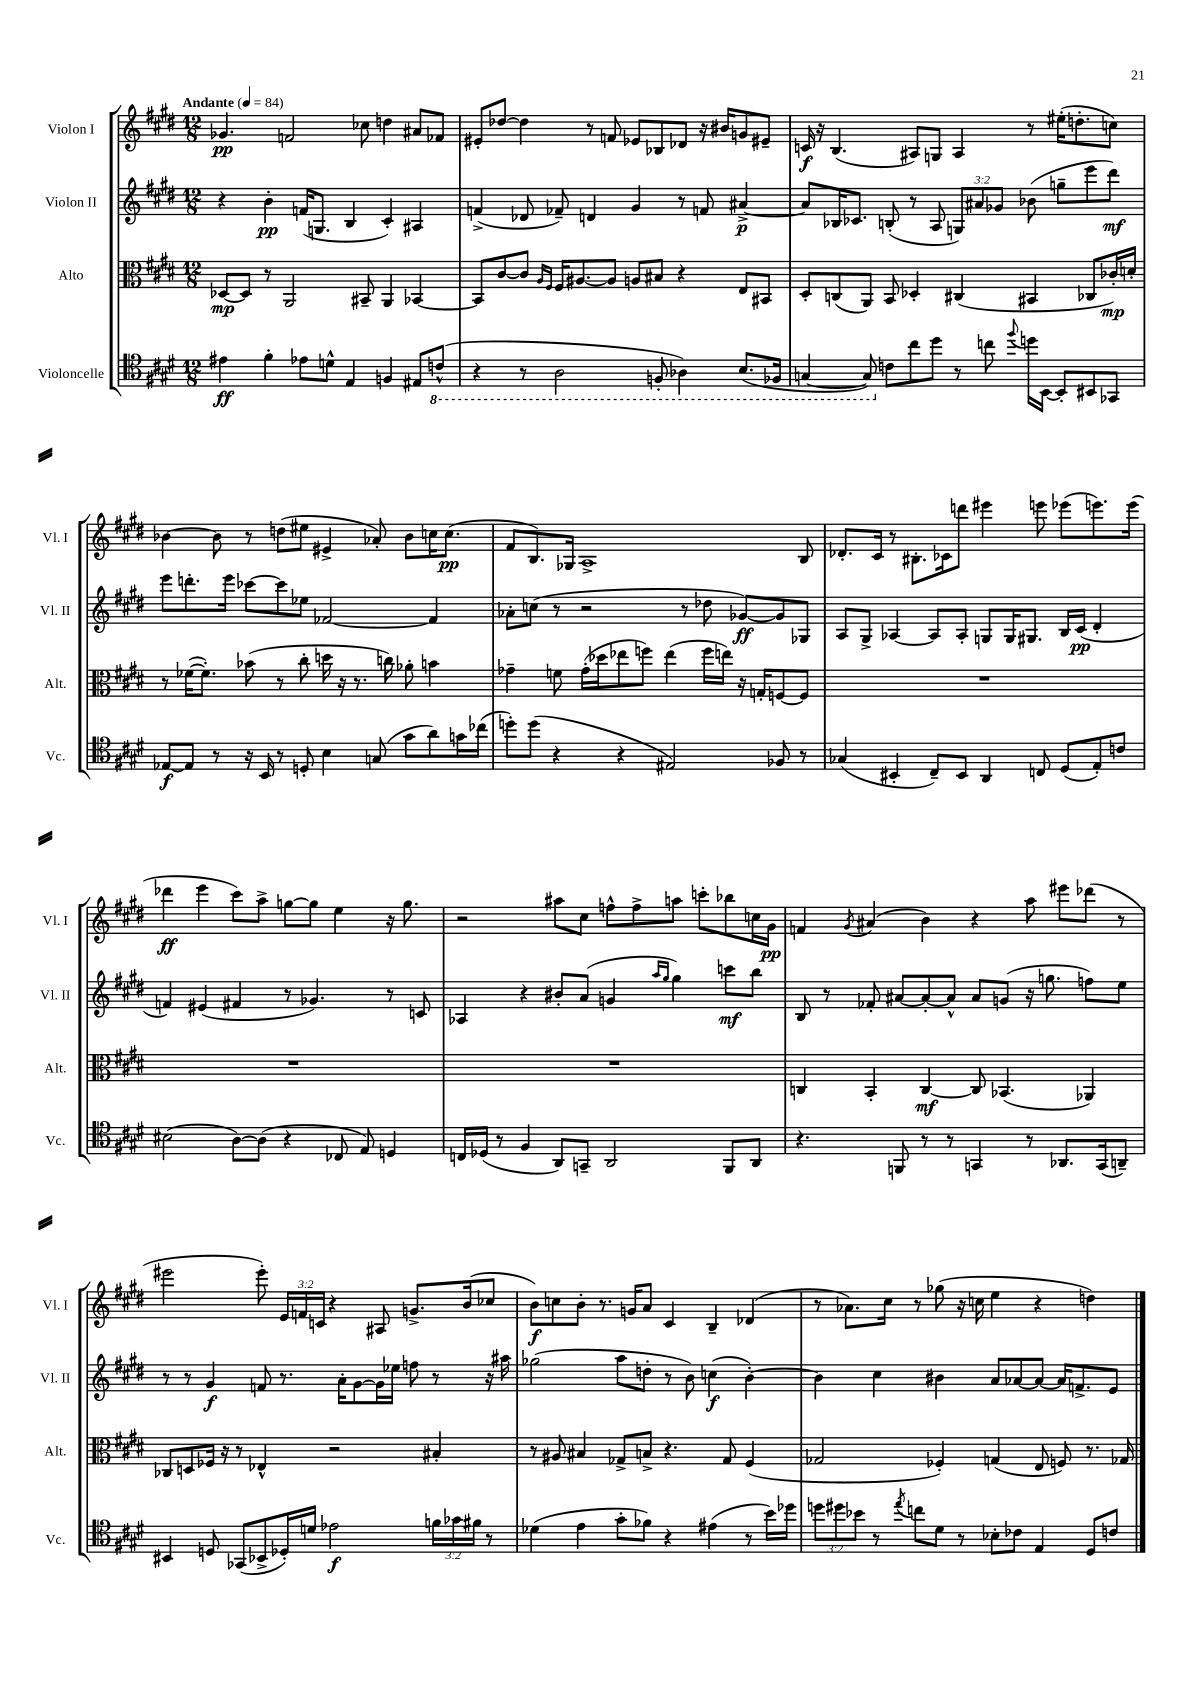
<<
\new StaffGroup <<
\new Staff = "s0" \with { instrumentName = "Violon I" shortInstrumentName = "Vl. I" } {
    \clef treble \key e \major \numericTimeSignature \time 12/8 \override Staff.TupletNumber.text = #tuplet-number::calc-fraction-text \tempo "Andante" 4 = 84
    \autoBeamOff ges'4.\pp f'2 ces''8 d''4 ais'8[ fes'8] |
    eis'8[-. des''8]~ des''4 r8 f'8 ees'8[ bes8 des'8] r16 bis'16[ g'8 eis'8]-- |
    c'16\f r16 b4.( ais8[) g8] ais4 r8 eis''16[-.( d''8.-. c''8]) |
    bes'4~ bes'8 r8 d''8[( eis''8] eis'4-> aes'8-.) bes'8[ c''16 c''8.]\pp( |
    fis'8[ b8.) ges16] a1-> b8 |
    des'8.[-. cis'16] r8 bis8.[-. ces'16 d'''8] eis'''4 e'''8 ees'''8[( e'''8.) e'''16]( |
    des'''4\ff e'''4 cis'''8[) a''8]-> g''8[~ g''8] e''4 r16 g''8. |
    r2 ais''8[ cis''8] f''8[-^ f''8-> a''8] c'''8[-. bes''8 c''16 gis'16]\pp |
    f'4 \acciaccatura { gis'8 } ais'4( b'4) r4 a''8 eis'''8[ des'''8]( r8 |
    eis'''2 eis'''8-.) \tuplet 3/2 { e'16[ f'16 c'16] } r4 ais8 g'8.[-> b'16( ces''8] |
    b'8[\f) c''8 b'8]-. r8. g'16[ a'8] cis'4 b4-- des'4( |
    r8 aes'8.[) cis''16] r8 ges''8( r16 c''16 e''4 r4 d''4) \bar "|." |
}
\new Staff = "s1" \with { instrumentName = "Violon II" shortInstrumentName = "Vl. II" } {
    \clef treble \key e \major \numericTimeSignature \time 12/8 \override Staff.TupletNumber.text = #tuplet-number::calc-fraction-text
    \autoBeamOff r4 b'4-.\pp f'16[( g8.] b4 cis'4-.) ais4 |
    f'4->( des'8 fes'8--) d'4 gis'4 r8 f'8 ais'4~->\p |
    ais'8[ bes16 ces'8.] b8-.( r8 a8 \tuplet 3/2 { g8[) ais'8 ges'8] } bes'8( g''8[-- e'''8 dis'''8]\mf) |
    e'''8[ d'''8.-. e'''16] ces'''8[~ ces'''8 ees''8] fes'2~ fes'4 |
    aes'8[-. c''8]( r8 r2 r8 des''8 ges'8[~\ff) ges'8 ges8] |
    a8[ gis8]-> aes4~ aes8[ aes8]-. g8[ g16 gis8.] b16[ cis'16]\pp( dis'4-. |
    f'4) eis'4( fis'4 r8 ges'4.) r8 c'8 |
    aes4 r4 bis'8[-. a'8]( g'4 \grace { a''16[ gis''16] } gis''4) c'''8[\mf b''8] |
    b8 r8 fes'8-. ais'8[~ ais'8~-. ais'8]-^ ais'8[ g'8]( r16 g''8. f''8[) e''8] |
    r8 r8 gis'4\f f'8 r8. a'16[-. gis'8~ gis'16 ees''16] f''8 r8 r16 ais''16 |
    ges''2( a''8[ d''8]-. r8 b'8) c''4\f( b'4~-.) |
    b'4 cis''4 bis'4 a'8[ aes'8~ aes'8]~ aes'16[ f'8.-> e'8] \bar "|." |
}
\new Staff = "s2" \with { instrumentName = "Alto" shortInstrumentName = "Alt." } {
    \clef alto \key e \major \numericTimeSignature \time 12/8
    \autoBeamOff des8[~\mp des8] r8 a,2 bis,8-- a,4 bes,4~ |
    bes,8[ cis'8~ cis'8] \grace { a16[ fis16] } fis16[ ais8.~ ais8] a8[ bis8] r4 e8[ bis,8] |
    dis8[-. c8( a,8]) b,8 des4-. cis4( bis,4 ces8[ ces'16-.\mp) d'16]-. |
    r8 fes'16[~( fes'8.]-.) bes'8( r8 cis''8-. d''16 r16 r8. c''16) aes'8-. b'4 |
    ges'4-- f'8 ges'16[-.( des''16 ees''8 f''8]) ees''4( f''16[ e''16]) r16 g16[-. f8~ f8] |
    R1. |
    R1. |
    R1. |
    c4 b,4-. c4~\mf c8 bes,4.( aes,4) |
    ces8[ d8 fes16] r16 r8 ees4-^ r2 bis4-. |
    r8 ais8 bis4 ges8[-> b8]-> r4. ges8 fis4( |
    ges2 fes4-.) g4( e8 f8) r8. ges16 \bar "|." |
}
\new Staff = "s3" \with { instrumentName = "Violoncelle" shortInstrumentName = "Vc." } {
    \clef tenor \key e \major \numericTimeSignature \time 12/8 \override Staff.TupletNumber.text = #tuplet-number::calc-fraction-text
    \autoBeamOff eis'4\ff fis'4-. ees'8[ d'8]-^ e4 f4 eis8[ \ottava #-1 c8]-^( |
    r4 r8 a,2 f,8-. aes,4) b,8.[( fes,16] |
    g,4~ g,8) \ottava #0 c'8[ cis''8 dis''8] r8 c''8 \appoggiatura { fis''8 } d''16[ b,16]~ b,8[-. bis,8 ges,8] |
    ees8[~\f ees8] r8 r16 b,16 r8 d8-. b4 g8( gis'8[ a'8) g'16 ces''16]( |
    d''8[-.) d''8]( r4 r4 eis2) fes8 r8 |
    ges4( bis,4-. cis8[--) bis,8] a,4 c8 dis8[( e8-.) c'8] |
    bis2( a8[~) a8]( r4 ces8 e8) d4 |
    c16[ des16]( r8 fis4 a,8[) g,8]-- a,2 fis,8[ a,8] |
    r4. f,8 r8 r8 g,4 r8 aes,8.[ g,16( a,8]--) |
    bis,4 d8 ges,8[( bes,8-> des16-.) d'16] ees'2\f \tuplet 3/2 { f'16[ ges'16 fis'16] } r8 |
    des'4( e'4 gis'8[-. fes'8]) r4 eis'4( r8 b'16[) des''16] |
    \tuplet 3/2 { d''8[ dis''8 bes'8] } r8 \acciaccatura { e''8 } c''8[ dis'8] r8 bes8[-. ces'8] e4 dis8[ c'8] \bar "|." |
}
>>
>>
\layout { \context { \Score \remove "Bar_number_engraver" } }
